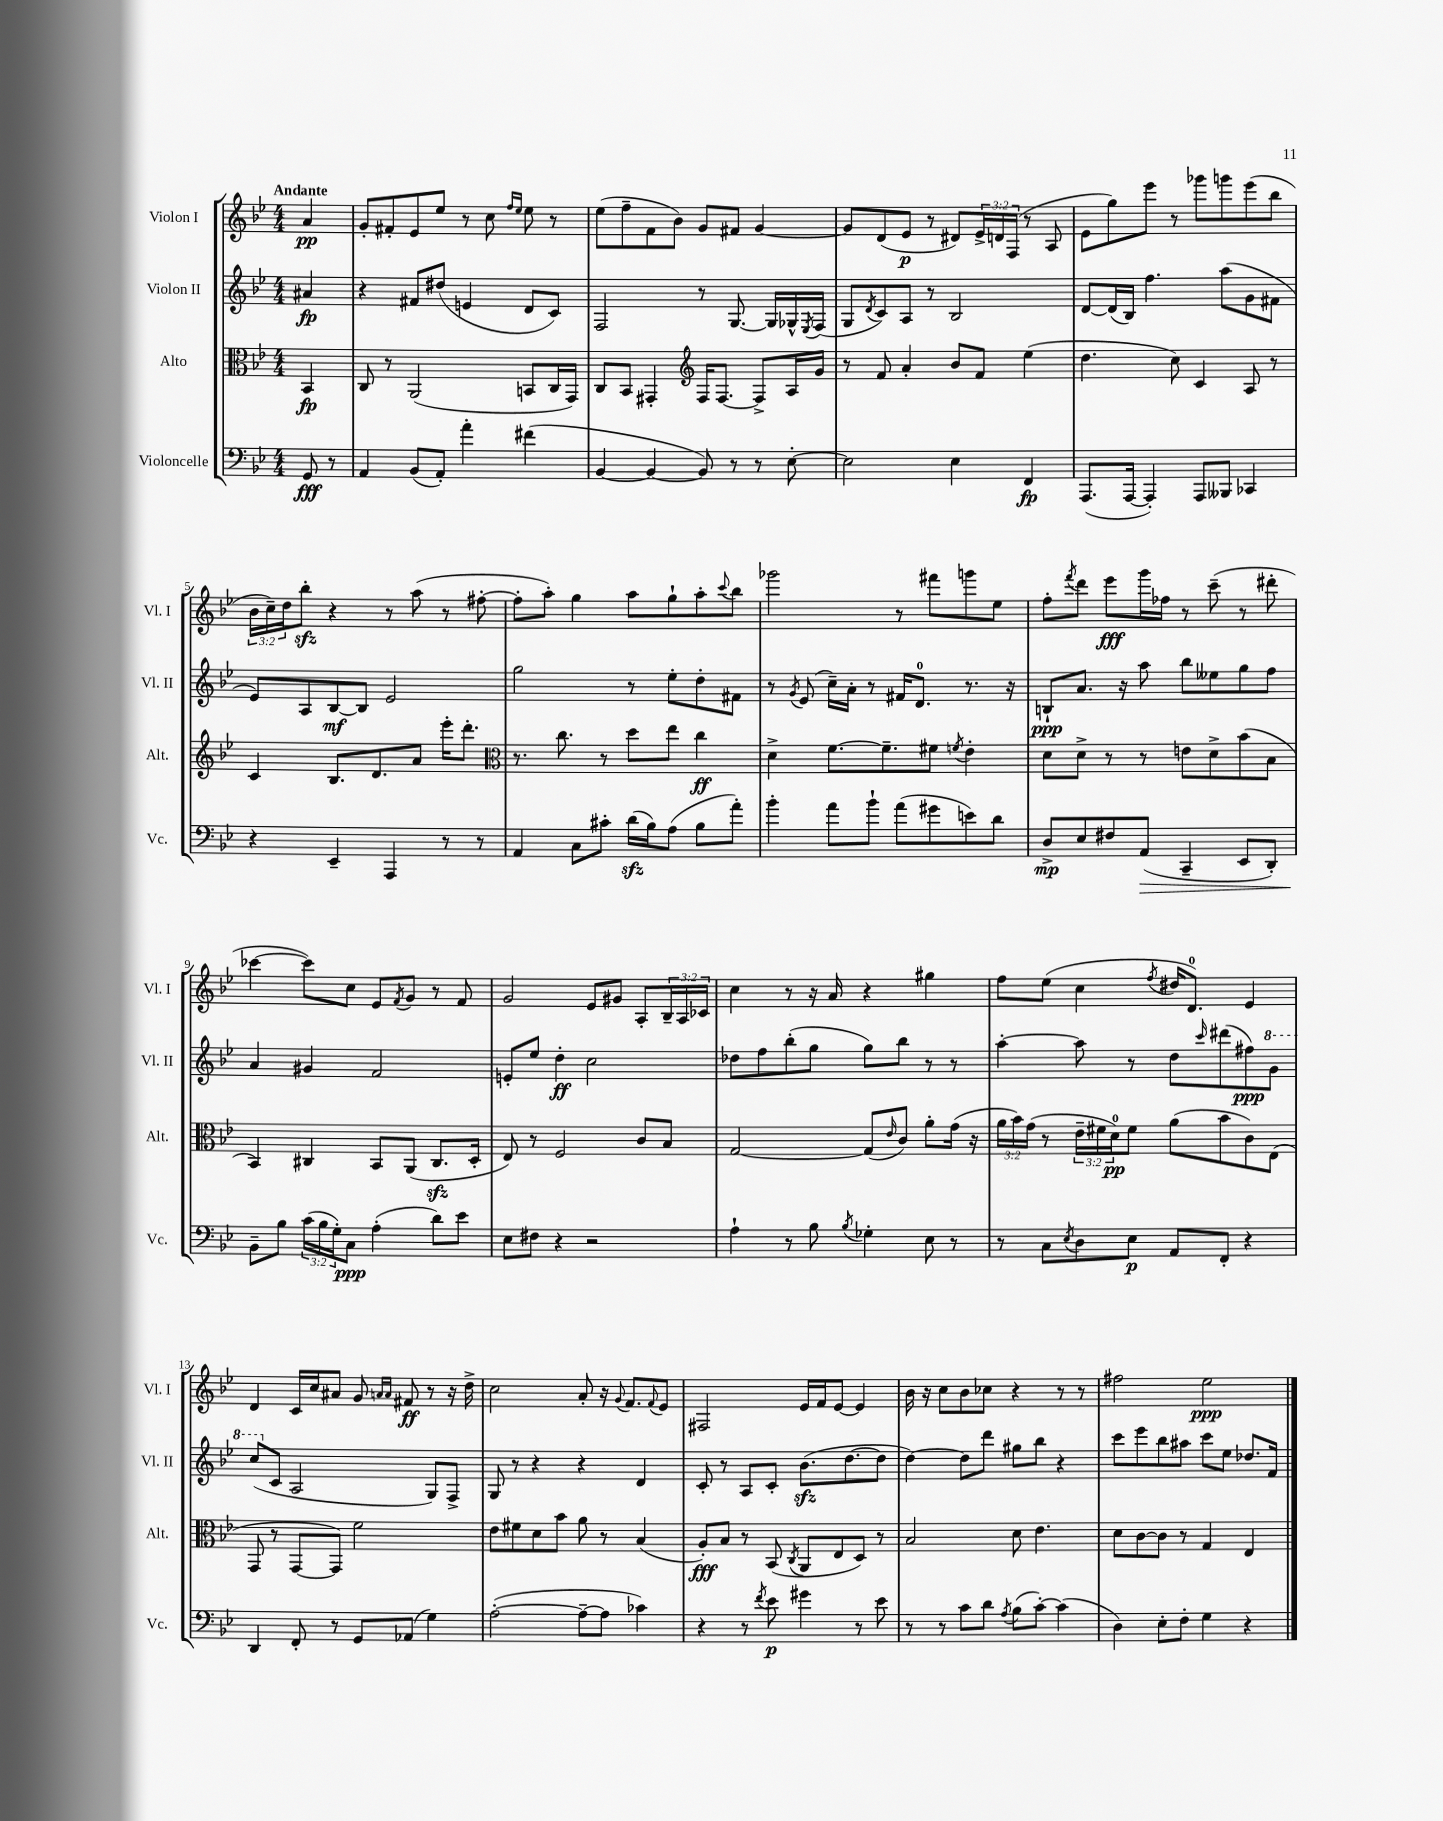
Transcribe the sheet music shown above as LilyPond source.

<<
\new StaffGroup <<
\new Staff = "s0" \with { instrumentName = "Violon I" shortInstrumentName = "Vl. I" } {
    \clef treble \key bes \major \numericTimeSignature \time 4/4 \override Staff.TupletNumber.text = #tuplet-number::calc-fraction-text \partial 4 \tempo "Andante"
    a'4\pp |
    g'8-. fis'8-. ees'8 ees''8 r8 c''8 \grace { f''16 ees''16 } ees''8 r8 |
    ees''8( f''8-- f'8 bes'8) g'8 fis'8 g'4~ |
    g'8 d'8( ees'8\p r8 dis'8) \tuplet 3/2 { ees'16-> d'16 f16( } r8 a8 |
    ees'8 g''8) ees'''8 r8 ges'''8 g'''8 ees'''8( bes''8 |
    \tuplet 3/2 { bes'16 c''16--) d''16 } bes''8-.\sfz r4 r8 a''8( r8 fis''8~-. |
    fis''8-. a''8-.) g''4 a''8 g''8-! a''8-. \appoggiatura { c'''8 } bes''8 |
    ges'''2 r8 fis'''8 g'''8 ees''8 |
    f''8-. \acciaccatura { f'''8 } d'''8 ees'''8\fff g'''16 fes''16 r8 c'''8--( r8 dis'''8-. |
    ces'''4~ ces'''8) c''8 ees'8 \acciaccatura { f'8 } g'8 r8 f'8 |
    g'2 ees'8 gis'8 a8-. \tuplet 3/2 { bes16-- a16 ces'16 } |
    c''4 r8 r16 a'16 r4 gis''4 |
    f''8 ees''8( c''4 \acciaccatura { f''8 } dis''16 d'8.-0) ees'4 |
    d'4 c'16 c''16 ais'8 g'8 \grace { a'16 a'16 } fis'8\ff r8 r16 d''16-> |
    c''2 a'8-. r16 \appoggiatura { g'8 } f'8. \appoggiatura { f'8 } ees'8 |
    fis2 ees'16 f'16 ees'8~ ees'4 |
    bes'16 r16 c''8 bes'8 ces''8 r4 r8 r8 |
    fis''2 ees''2\ppp \bar "|." |
}
\new Staff = "s1" \with { instrumentName = "Violon II" shortInstrumentName = "Vl. II" } {
    \clef treble \key bes \major \numericTimeSignature \time 4/4 \partial 4
    ais'4\fp |
    r4 fis'8 dis''8( e'4 d'8 c'8) |
    f2 r8 g8.~ g16 ges16-^ \acciaccatura { ees8 } f16( |
    g8 \acciaccatura { d'8 } c'8) a8 r8 bes2 |
    d'8~ d'16( bes16) f''4. a''8( g'8 fis'8 |
    ees'8) a8 bes8~\mf bes8 ees'2 |
    g''2 r8 ees''8-. d''8-. fis'8 |
    r8 \acciaccatura { g'8 } ees'8( c''16--) a'16-. r8 fis'16 d'8.-0 r8. r16 |
    b8-!\ppp a'8. r16 a''8 bes''8 eeses''8 g''8 f''8 |
    a'4 gis'4 f'2 |
    e'8-. ees''8 d''4-.\ff c''2 |
    des''8 f''8 bes''8-.( g''8 g''8) bes''8 r8 r8 |
    a''4~-. a''8 r8 d''8 \grace { c'''16 } dis'''8( fis''8\ppp) \ottava #1 g''8 |
    c'''8( \ottava #0 c'8 a2 g8) f8-> |
    g8 r8 r4 r4 d'4 |
    c'8-. r8 a8 c'8-. bes'8.\sfz( d''8.~ d''8 |
    d''4~) d''8 d'''8 gis''8 bes''8 r4 |
    c'''8 ees'''8 bes''8 ais''8 c'''8 ees''8 des''8. f'16 \bar "|." |
}
\new Staff = "s2" \with { instrumentName = "Alto" shortInstrumentName = "Alt." } {
    \clef alto \key bes \major \numericTimeSignature \time 4/4 \override Staff.TupletNumber.text = #tuplet-number::calc-fraction-text \partial 4
    bes,4\fp |
    c8 r8 a,2( b,8 c16 g,16) |
    c8 bes,8 gis,4-. \clef treble f16 f8.~ f8-> a16 g'16 |
    r8 f'8 a'4-. bes'8 f'8 ees''4( |
    d''4. c''8) c'4 a8 r8 |
    c'4 bes8. d'8. a'8 ees'''16-. d'''8.-. |
    \clef alto r8. c''8. r8 d''8 ees''8 c''4\ff |
    d'4-> f'8.~ f'8.-- fis'8 \acciaccatura { f'8 } ees'4-. |
    d'8 d'8-> r8 r8 e'8 d'8-> bes'8( bes8 |
    bes,4) cis4 bes,8 a,8( cis8.\sfz d16-. |
    ees8) r8 f2 c'8 bes8 |
    g2~ g8( \grace { ees'16 } c'8) a'8-. g'16( r16 |
    \tuplet 3/2 { a'16 bes'16) g'16( } r8 \tuplet 3/2 { ees'16-- fis'16 d'16-0\pp) } fis'8 a'8( bes'8 c'8) ees8( |
    g,8 r8 g,8~ g,8) f'2 |
    ees'8 fis'8 d'8 bes'8 a'8 r8 bes4( |
    a8-.\fff) bes8 r8 bes,8( \acciaccatura { c8 } a,8 ees8 d8) r8 |
    bes2 d'8 ees'4. |
    d'8 c'8~ c'8 r8 g4 ees4 \bar "|." |
}
\new Staff = "s3" \with { instrumentName = "Violoncelle" shortInstrumentName = "Vc." } {
    \clef bass \key bes \major \numericTimeSignature \time 4/4 \override Staff.TupletNumber.text = #tuplet-number::calc-fraction-text \partial 4
    g,8\fff r8 |
    a,4 bes,8( a,8-.) a'4-. fis'4( |
    bes,4~ bes,4~ bes,8) r8 r8 ees8~-. |
    ees2 ees4 f,4\fp |
    a,,8.( a,,16~ a,,4-.) a,,8 beses,,8 ces,4 |
    r4 ees,4-- a,,4 r8 r8 |
    a,4 c8 cis'8-. d'16\sfz( bes16) a8( bes8 a'8-.) |
    bes'4-. a'8 bes'8-! a'8( gis'8 e'8) d'8 |
    d8->\mp ees8 fis8 a,8\>( c,4-- ees,8 d,8-.) |
    bes,8--\! bes8 \tuplet 3/2 { c'16( bes16 g16-.) } c8\ppp a4-.( d'8) ees'8 |
    ees8 fis8 r4 r2 |
    a4-! r8 bes8 \acciaccatura { bes8 } ges4-. ees8 r8 |
    r8 c8 \acciaccatura { ees8 } d8 ees8\p a,8 f,8-. r4 |
    d,4 f,8-. r8 g,8 aes,8( g4) |
    a2~-.( a8~-- a8 ces'4) |
    r4 r8 \acciaccatura { f'8 } ees'8\p gis'4 r8 ees'8 |
    r8 r8 c'8 d'8 \acciaccatura { a8 } bes8( c'8~-.) c'4( |
    d4) ees8-. f8-. g4 r4 \bar "|." |
}
>>
>>
